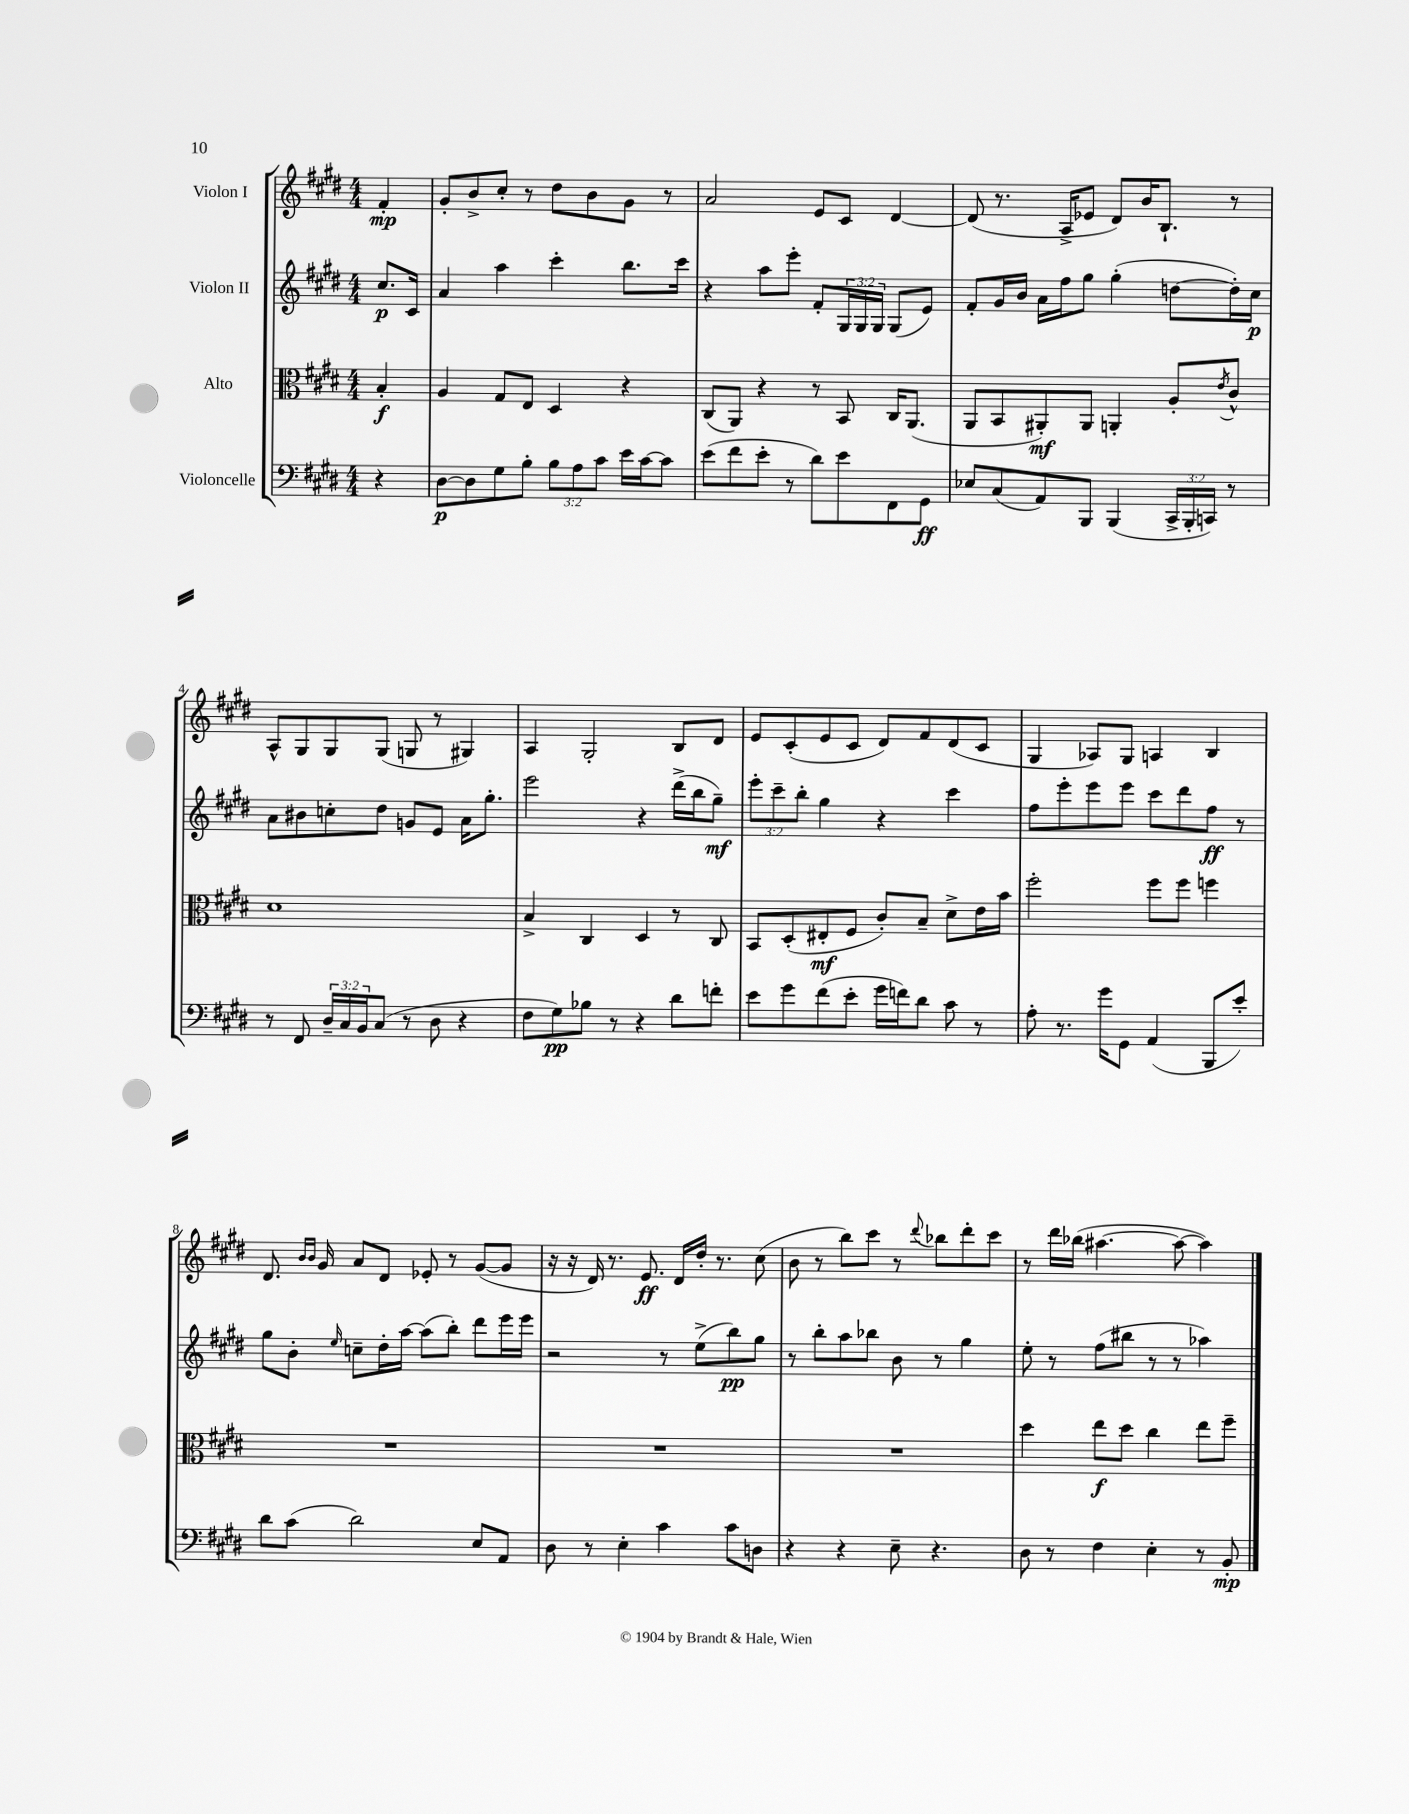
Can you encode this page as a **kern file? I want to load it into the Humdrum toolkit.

**kern	**kern	**kern	**kern
*staff4	*staff3	*staff2	*staff1
*clefF4	*clefC3	*clefG2	*clefG2
*k[f#c#g#d#]	*k[f#c#g#d#]	*k[f#c#g#d#]	*k[f#c#g#d#]
*M4/4	*M4/4	*M4/4	*M4/4
4r	4B'	8.cc#	4f#'
.	.	16c#	.
=	=	=	=
[8D#	4A	4a	8g#'
8D#]	.	.	8b^
8G#	8G#	4aa	8cc#'
8B'	8E	.	8r
12B	4D#	4ccc#'	8dd#
12A	.	.	.
.	.	.	8b
12c#	.	.	.
16e	4r	8.bb	8g#
[16c#	.	.	.
8c#]	.	.	8r
.	.	16ccc#	.
=	=	=	=
(8e	(8C#	4r	2a
8f#	8AA)	.	.
8e'	4r	8aa	.
8r	.	8eee'	.
8d#)	8r	8f#'	8e
8e	8BB	24G#	8c#
.	.	24G#	.
.	.	24G#	.
8FF#	16C#	(8G#	[4d#
.	(8.AA	.	.
8GG#	.	8e)	.
=	=	=	=
8E-	8AA	8f#'	(8d#]
(8C#	8BB	16g#	8.r
.	.	16b	.
8AA)	8AA#')	16a	.
.	.	16ff#	16A^
8BBB	8AA#	8gg#	8e-
(4BBB	4AA'	(4gg#'	8d#)
.	.	.	16b
.	.	.	8.B`
24CC#^	8A'	[8dd	.
24BBB'	.	.	.
24CC)	.	.	.
.	8qe	.	.
8r	8c#^^	16dd'])	8r
.	.	16cc#	.
=	=	=	=
8r	1d#	8a	8A^^
8FF#	.	8b#	8G#
24D#~	.	8cc'	8G#
24C#	.	.	.
24BB	.	.	.
(8C#	.	8dd#	(8G#
8r	.	8g	8G
8D#	.	8e	8r
4r	.	16a	4G#)
.	.	8.gg#'	.
=	=	=	=
8F#	4B^	2eee	4A
8G#)	.	.	.
8B-	4C#	.	2G#'
8r	.	.	.
4r	4D#	4r	.
8d#	8r	(16ddd#^	8B
.	.	16bb	.
8f'	8C#	8gg#~)	8d#
=	=	=	=
8e	8BB	12eee'	8e
.	.	12ccc#~	.
8g#	(8D#'	.	(8c#'
.	.	12bb'	.
(8f#	8E#'	4gg#	8e
8e'	8F#	.	8c#
16g#	8c#')	4r	8d#)
16f)	.	.	.
8d#	8B~	.	8f#
8c#	8d#^	4ccc#	(8d#
8r	16e	.	8c#
.	16b	.	.
=	=	=	=
8A'	2ff#'	8ff#	4G#
8.r	.	8eee'	.
.	.	8eee	8A-)
16g#	.	.	.
8GG#	.	8eee	8G#
(4AA	8ff#	8ccc#	4A
.	8ff#	8ddd#	.
8BBB	4ff	8ff#	4B
8e')	.	8r	.
=	=	=	=
8d#	1r	8gg#	8.d#
(8c#	.	8b'	.
.	.	.	16qqb
.	.	.	16qqb
.	.	.	16g#
.	.	16qqee	.
2d#)	.	8cc~	8a
.	.	16dd#'	8d#
.	.	[16aa	.
.	.	(8aa]	8e-'
.	.	8bb')	8r
8E	.	8ddd#	([8g#
8AA	.	16eee	8g#]
.	.	16eee	.
=	=	=	=
8D#	1r	2r	16r
.	.	.	16r
8r	.	.	16d#)
.	.	.	8.r
4E'	.	.	.
.	.	.	8.e
4c#	.	8r	.
.	.	.	16d#
.	.	(8ee^	16dd#'
.	.	.	8.r
8c#	.	8bb)	.
8D	.	8gg#	(8cc#
=	=	=	=
4r	1r	8r	8b
.	.	8bb'	8r
4r	.	8aa	8bb)
.	.	8bb-	8ccc#
8E~	.	8b	8r
.	.	.	8qqddd#
4.r	.	8r	8bb-
.	.	4gg#	8ddd#'
.	.	.	8ccc#
=	=	=	=
8D#	4dd#	8ee'	8r
8r	.	8r	16ddd#
.	.	.	(16bb-
4F#	8ee	(8ff#	[4.aa#
.	8dd#	8bb#	.
4E'	4cc#	8r	.
.	.	8r	8aa#_
8r	8ee	4aa-)	4aa#])
8BB'	8ff#~	.	.
==	==	==	==
*-	*-	*-	*-
